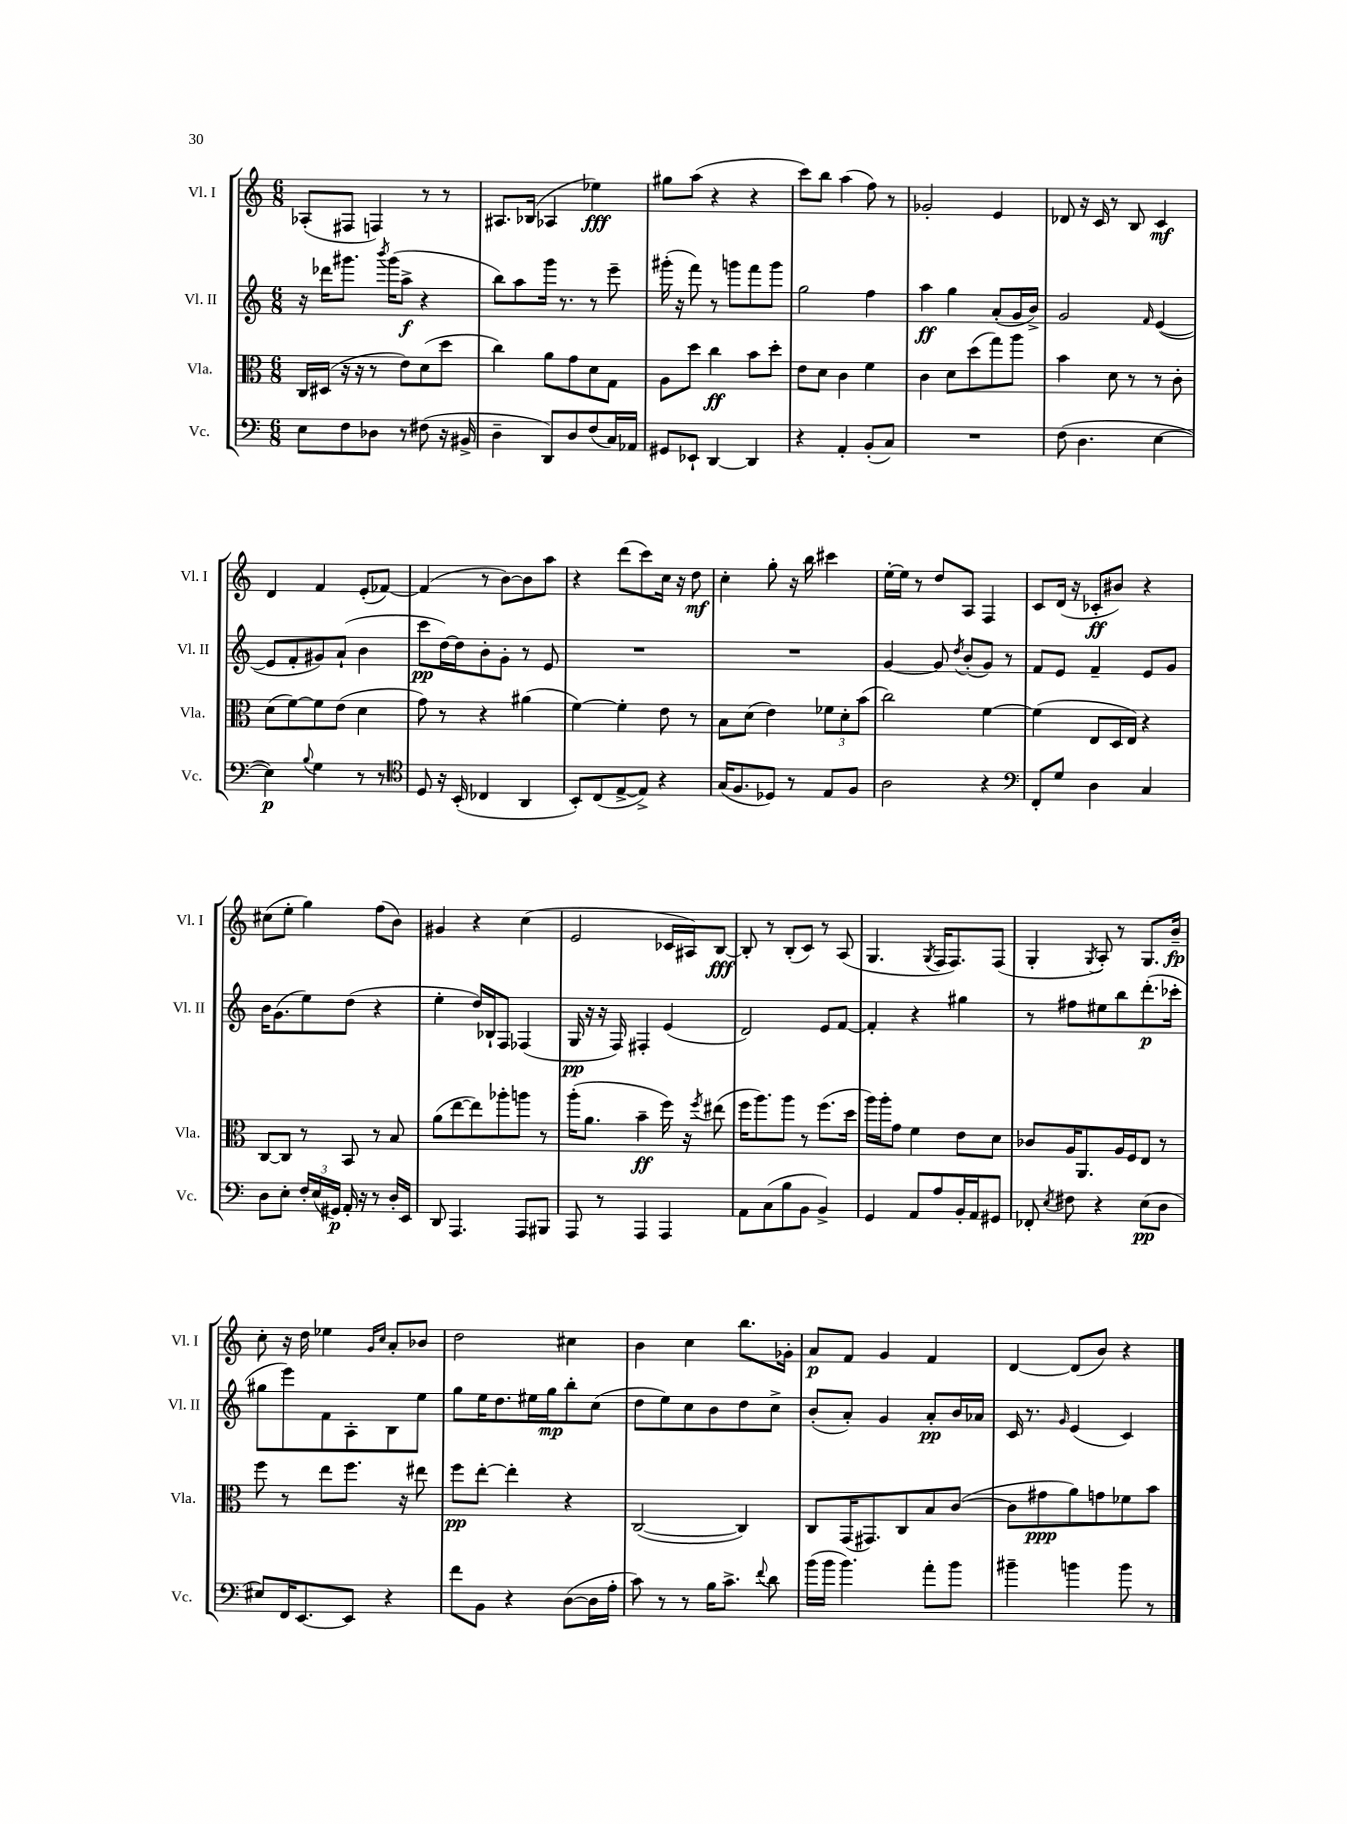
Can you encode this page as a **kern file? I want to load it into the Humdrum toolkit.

**kern	**kern	**kern	**kern
*staff4	*staff3	*staff2	*staff1
*clefF4	*clefC3	*clefG2	*clefG2
*k[]	*k[]	*k[]	*k[]
*M6/8	*M6/8	*M6/8	*M6/8
8E	16C	16r	(8A-'
.	(16D#	16ddd-	.
8F	16r	8.ggg#	8F#
.	16r	.	.
8D-	8r	.	4F)
.	.	8qbbb	.
.	.	(16ggg#	.
8r	8e)	8aa^	.
(8F#	(8d	4r	8r
16r	8dd	.	8r
16BB#^	.	.	.
=	=	=	=
4D~	4cc)	8bb)	8.A#
.	.	8aa	.
.	.	.	(16B-
8DD)	8a	16ggg	4A-
.	.	8.r	.
8D	8g	.	.
(8F	8d	8r	4ee-)
16C)	8G	8eee~	.
16AA-	.	.	.
=	=	=	=
8GG#	8A	(16ggg#'	8gg#
.	.	16r	.
8EE-`	8dd	8fff)	(8aa
[4DD	4cc	8r	4r
.	.	8ggg	.
4DD]	8b	8fff	4r
.	8dd'	8ggg	.
=	=	=	=
4r	8e	2gg	8ccc)
.	8d	.	8bb
4AA'	4c	.	(4aa
(8BB'	4f	4ff	8ff)
8C)	.	.	8r
=	=	=	=
2.r	4c	4aa	2g-'
.	8d	4gg	.
.	(8dd	.	.
.	8gg)	(8a'	4e
.	8aa	16g	.
.	.	16b^)	.
=	=	=	=
(8F	4b	2g	8d-
4.D	.	.	16r
.	.	.	16c
.	8d	.	8r
.	8r	.	8B
.	.	16qqf	.
[4E	8r	([4e	4c
.	8c'	.	.
=	=	=	=
4E])	(8d	8e]	4d
.	[8f)	8f'	.
8qqB	.	.	.
4G	8f]	8g#)	4f
.	(8e	(8a`	.
8r	4d	4b	(8e'
8r	.	.	[8f-)
=	=	=	=
*clefC4	*	*	*
8D	8g)	8ccc	(4f-]
16r	8r	[16dd)	.
(16BB'	.	16dd]	.
4C-	4r	8b'	8r
.	.	8g'	[8b)
4AA	(4a#	8r	8b]
.	.	8e	8aa
=	=	=	=
8BB')	[4f)	2.r	4r
(8C	.	.	.
[8E^	4f']	.	(8ddd
8E^])	.	.	8ccc)
4r	8e	.	16cc
.	.	.	16r
.	8r	.	8dd
=	=	=	=
(16G	8B	2.r	4cc'
8.F	.	.	.
.	(8d	.	.
8D-)	4e)	.	8gg'
8r	.	.	16r
.	.	.	16bb
8E	12f-	.	4ccc#
.	12d'	.	.
8F	.	.	.
.	(12b	.	.
=	=	=	=
2A	2cc)	[4g	[16ee'
.	.	.	16ee]
.	.	.	8r
.	.	8g]	8dd
.	.	8qdd	.
.	.	(8b'	8A
4r	[4f	8g)	4F
.	.	8r	.
=	=	=	=
*clefF4	*	*	*
8FF'	(4f]	8f	8c
8G	.	8e	(16d
.	.	.	16r
4D	8E	4f~	8c-'
.	16D	.	8b#)
.	16E)	.	.
4C	4r	8e	4r
.	.	8g	.
=	=	=	=
8D	[8C	16b	(8cc#
.	.	(8.g	.
8E'	8C]	.	8ee'
24F'	8r	8ee)	4gg)
(24E	.	.	.
24GG#)	.	.	.
16AA'	8BB	(8dd	.
16r	.	.	.
8r	8r	4r	(8ff
16D'	8B	.	8b)
16EE	.	.	.
=	=	=	=
8DD	(8a	4ee'	4g#
4.AAA	[8ee	.	.
.	8ee])	16dd)	4r
.	.	16B-`	.
.	8aa-'	8F	.
8AAA	8aa	(4F-	(4cc
8BBB#	8r	.	.
=	=	=	=
8AAA	(16aa'	16G	2e
.	8.a	16r	.
8r	.	16r	.
.	.	16F)	.
4AAA	4b~	4F#'	.
4AAA	16ff)	(4e	16c-
.	16r	.	16A#)
.	8qff	.	.
.	(8ee#	.	[8B
=	=	=	=
8AA	16ff	2d)	8B']
.	8.aa)	.	.
(8C	.	.	8r
8B	8aa	.	(8B'
8BB	8r	.	8c)
4BB^)	(8.ff	8e	8r
.	.	[8f	(8A
.	16dd	.	.
=	=	=	=
4GG	16aa)	4f']	4.G
.	16aa'	.	.
.	8g	.	.
8AA	4f	4r	.
.	.	.	8qG
8A	.	.	16F
.	.	.	8.F)
16BB'	8e	4gg#	.
16AA	.	.	.
8GG#	8d	.	(8F
=	=	=	=
8FF-'	8c-	8r	4G'
8qE	.	.	.
8F#	16A	8ff#	.
.	8.AA	.	.
.	.	.	8qG
4r	.	8ee#	8A')
.	16A	8bb	8r
.	16F	.	.
(8E	8E	(8.ddd'	8.G
8D	8r	.	.
.	.	16ccc-'	16b~
=	=	=	=
8E#)	8ff	8gg#	8cc'
16FF	8r	8eee)	16r
[8.EE	.	.	16dd
.	8ee	8f	4ee-
8EE]	8.ff	8A'	.
.	.	.	16qqg
.	.	.	16qqcc
4r	.	8B	8a'
.	16r	.	.
.	8ee#	8ee	8b-
=	=	=	=
8f	8ff	8gg	2dd
8BB	[8ee'	16ee	.
.	.	8.dd	.
4r	4ee']	.	.
.	.	16ee#	.
.	.	16gg	.
([8D	4r	8bb'	4cc#
16D]	.	(8cc	.
16A'	.	.	.
=	=	=	=
8c)	([2C	8dd	4b
8r	.	8ee)	.
8r	.	8cc	4cc
16B	.	8b	.
8.c^	.	.	.
.	4C])	8dd	8.bb
8qqf	.	.	.
8d	.	8cc^	.
.	.	.	16g-'
=	=	=	=
(16b	8C	(8b'	8a
16b	.	.	.
4.b)	(16GG	8a')	8f
.	8.GG#)	.	.
.	.	4g	4g
.	8C	.	.
8a'	8B	8a'	4f
8b	([8c	16b	.
.	.	16a-	.
=	=	=	=
4b#~	8c]	16c	[4d
.	.	8.r	.
.	8g#	.	.
.	.	16qqg	.
4b	8a)	(4e	(8d]
.	8g	.	8b)
8b	8f-	4c)	4r
8r	8b	.	.
==	==	==	==
*-	*-	*-	*-
